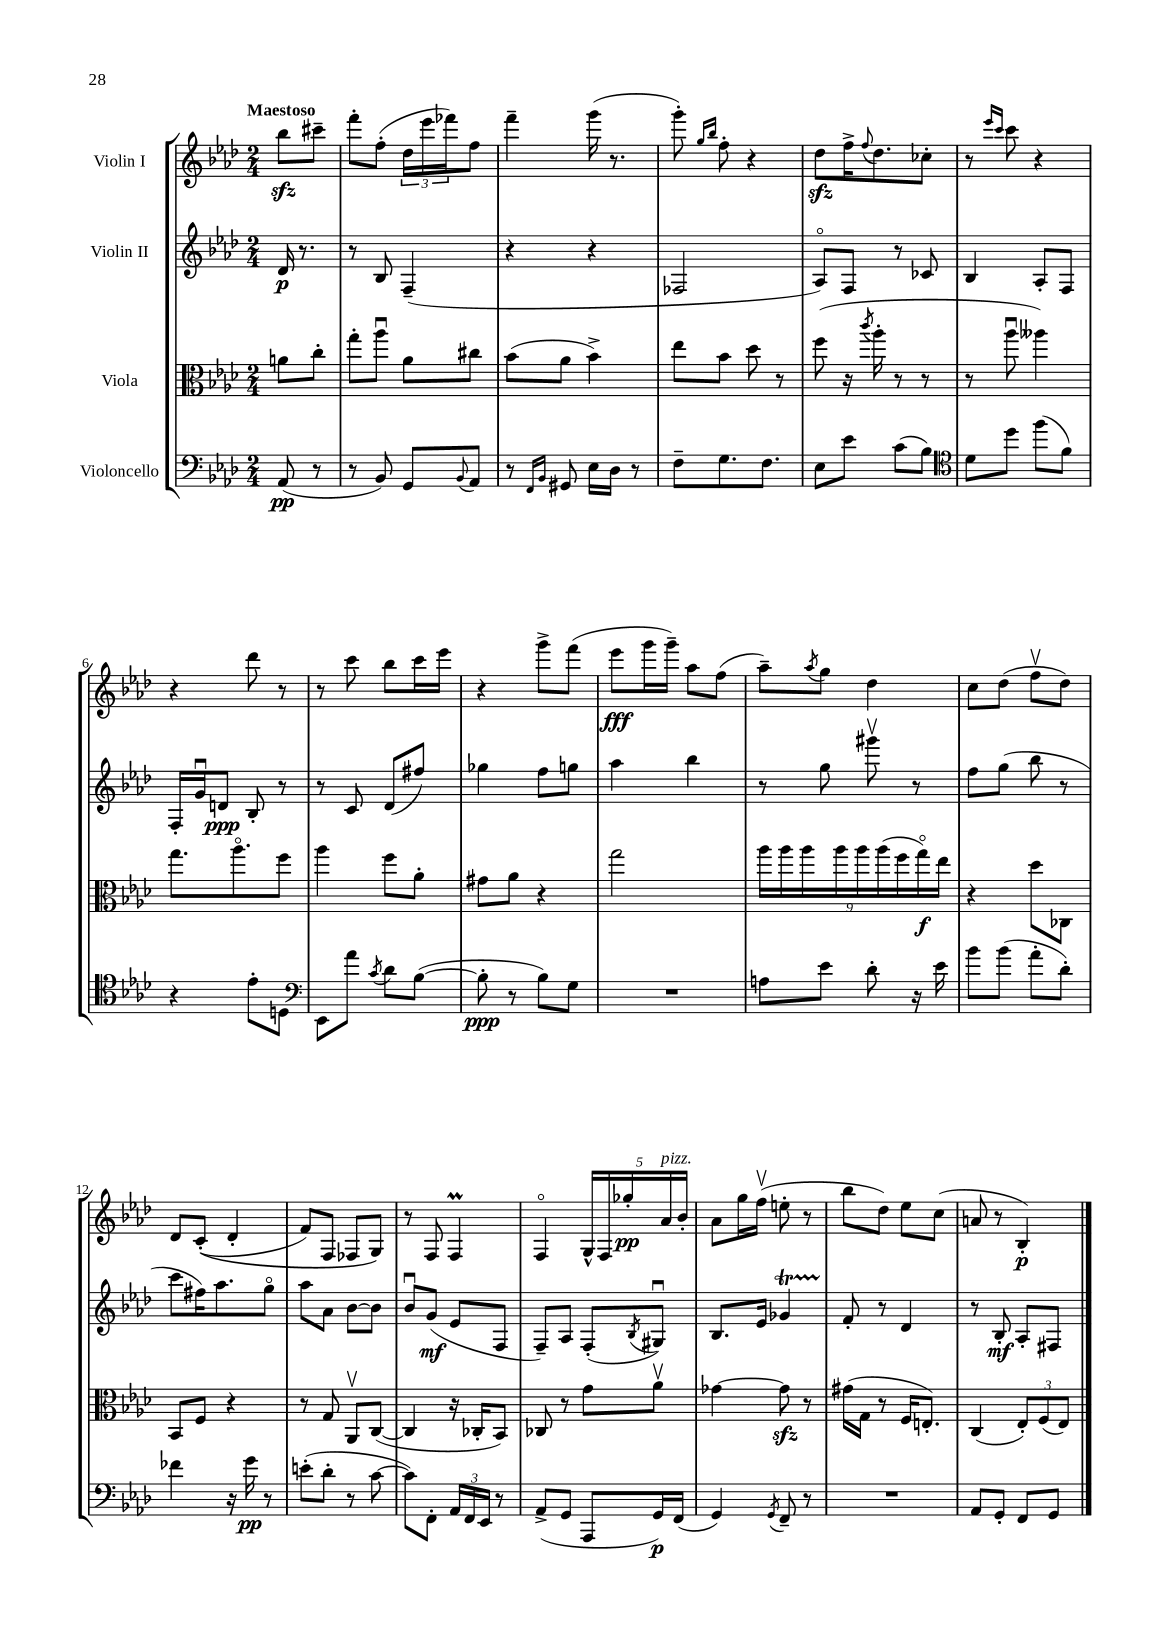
<<
\new StaffGroup <<
\new Staff = "s0" \with { instrumentName = "Violin I" } {
    \clef treble \key aes \major \numericTimeSignature \time 2/4 \partial 4 \tempo "Maestoso"
    bes''8\sfz cis'''8-- |
    f'''8-. f''8-.( \tuplet 3/2 { des''16 ees'''16 fes'''16) } f''8 |
    f'''4-- g'''16( r8. |
    g'''8-.) \grace { g''16 bes''16 } f''8-. r4 |
    des''8\sfz f''16-> \appoggiatura { f''8 } des''8. ces''8-. |
    r8 \grace { ees'''16 c'''16 } c'''8 r4 |
    r4 des'''8 r8 |
    r8 c'''8 bes''8 c'''16 ees'''16 |
    r4 g'''8-> f'''8( |
    ees'''8\fff g'''16 g'''16--) aes''8 f''8( |
    aes''8--) \acciaccatura { aes''8 } g''8 des''4 |
    c''8 des''8( f''8\upbow des''8) |
    des'8 c'8-.(\( des'4-. |
    f'8) f8 fes8 g8\) |
    r8 f8 f4\prall |
    f4\flageolet \tuplet 5/4 { g16-^ f16 ges''16-.\pp aes'16^\markup { \italic "pizz." } bes'16-. } |
    aes'8 g''16 f''16\upbow( e''8-. r8 |
    bes''8 des''8) ees''8 c''8( |
    a'8 r8 bes4-.\p) \bar "|." |
}
\new Staff = "s1" \with { instrumentName = "Violin II" } {
    \clef treble \key aes \major \numericTimeSignature \time 2/4 \partial 4
    des'16\p r8. |
    r8 bes8 f4--( |
    r4 r4 |
    fes2 |
    aes8\flageolet) f8 r8 ces'8 |
    bes4 aes8-. f8 |
    f16-. g'16\downbow d'8\ppp bes8-. r8 |
    r8 c'8 des'8( fis''8) |
    ges''4 f''8 g''8 |
    aes''4 bes''4 |
    r8 g''8 gis'''8\upbow r8 |
    f''8 g''8( bes''8 r8 |
    c'''8 fis''16) aes''8. g''8\flageolet |
    aes''8 aes'8 bes'8~ bes'8 |
    bes'8\downbow g'8\mf( ees'8 f8 |
    f8--) aes8 f8-.( \acciaccatura { bes8 } gis8\downbow) |
    bes8. ees'16 ges'4\startTrillSpan |
    f'8-.\stopTrillSpan r8 des'4 |
    r8 bes8-.\mf aes8-. fis8 \bar "|." |
}
\new Staff = "s2" \with { instrumentName = "Viola" } {
    \clef alto \key aes \major \numericTimeSignature \time 2/4 \partial 4
    a'8 c''8-. |
    g''8-. aes''8\downbow aes'8 cis''8 |
    bes'8( aes'8 bes'4->) |
    ees''8 bes'8 des''8 r8 |
    f''8( r16 \acciaccatura { c'''8 } aes''16-. r8 r8 |
    r8 aes''8\downbow aeses''4) |
    g''8. aes''8.\flageolet f''8 |
    aes''4 f''8 aes'8-. |
    gis'8 aes'8 r4 |
    g''2 |
    \tuplet 9/8 { aes''16 aes''16 aes''16 aes''16 aes''16 aes''16( f''16 g''16\flageolet\f) ees''16 } |
    r4 des''8 ces8 |
    bes,8 f8 r4 |
    r8 g8 aes,8\upbow c8~( |
    c4 r16 ces16-. bes,8) |
    ces8 r8 g'8 aes'8\upbow |
    ges'4~ ges'8\sfz r8 |
    gis'16( g16 r8 f16 e8.-.) |
    c4( \tuplet 3/2 { ees8-.) f8( ees8) } \bar "|." |
}
\new Staff = "s3" \with { instrumentName = "Violoncello" } {
    \clef bass \key aes \major \numericTimeSignature \time 2/4 \partial 4
    aes,8\pp( r8 |
    r8 bes,8) g,8 \appoggiatura { bes,8 } aes,8 |
    r8 \grace { f,16 bes,16 } gis,8 ees16 des16 r8 |
    f8-- g8. f8. |
    ees8 ees'8 c'8( bes8) |
    \clef tenor des'8 des''8 f''8( f'8) |
    r4 ees'8-. d8 |
    \clef bass ees,8 aes'8 \acciaccatura { c'8 } des'8 bes8~( |
    bes8-.\ppp r8 bes8) g8 |
    R2 |
    a8 ees'8 des'8-. r16 ees'16 |
    bes'8 bes'8( aes'8-. des'8-.) |
    fes'4 r16 g'16\pp r8 |
    e'8-.( des'8-. r8 c'8~ |
    c'8) f,8-. \tuplet 3/2 { aes,16 f,16 ees,16 } r8 |
    aes,8->( g,8 aes,,8 g,16\p) f,16( |
    g,4) \acciaccatura { g,8 } f,8-- r8 |
    R2 |
    aes,8 g,8-. f,8 g,8 \bar "|." |
}
>>
>>
